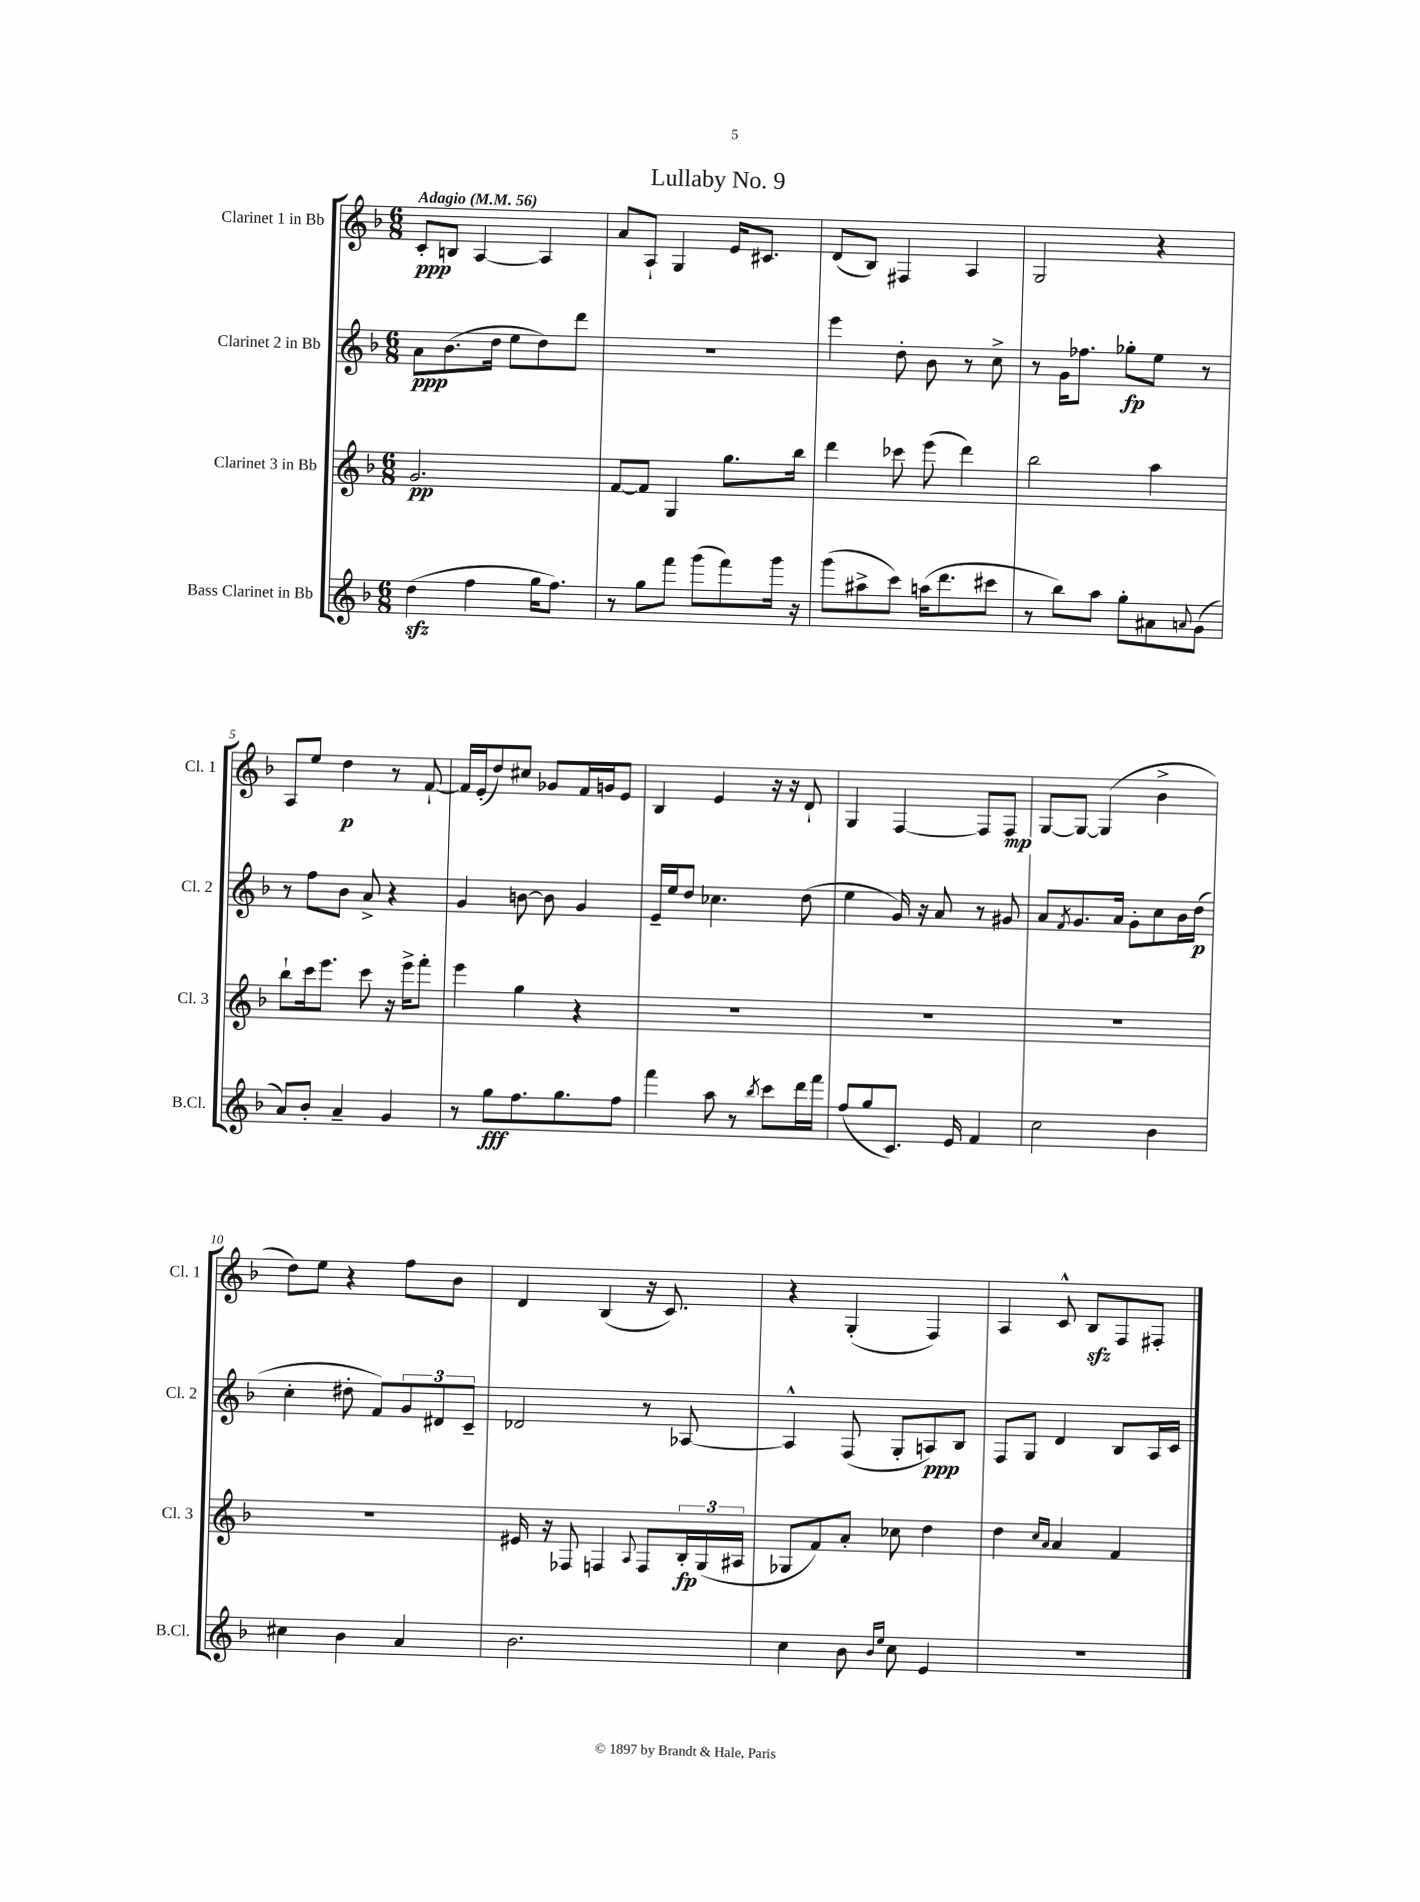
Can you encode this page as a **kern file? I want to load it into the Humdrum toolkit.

**kern	**kern	**kern	**kern
*staff4	*staff3	*staff2	*staff1
*clefG2	*clefG2	*clefG2	*clefG2
*k[b-]	*k[b-]	*k[b-]	*k[b-]
*M6/8	*M6/8	*M6/8	*M6/8
*MM56	*MM56	*MM56	*MM56
(4dd	2.g	8a	8c'
.	.	(8.b-	8B
4ff	.	.	[4A
.	.	16dd	.
.	.	8ee	.
16gg	.	8dd)	4A]
8.ff)	.	.	.
.	.	8ddd	.
=	=	=	=
8r	[8f	2.r	8a
8gg	8f]	.	8A`
8fff	4G	.	4G
(8ggg	.	.	.
8fff)	8.gg	.	16e
.	.	.	8.c#
16ggg	.	.	.
16r	16bb-	.	.
=	=	=	=
(8ggg	4ddd	4eee	(8d
8aa#^	.	.	8B-)
8ccc)	8ccc-	8dd'	4F#
(16aa	(8eee	8b-	.
8.ddd	.	.	.
.	4ddd)	8r	4A
8ccc#	.	8cc^	.
=	=	=	=
8r	2bb-	8r	2G
8bb-)	.	16g	.
.	.	8.ff-	.
8aa	.	.	.
8gg'	.	8gg-'	.
8a#	4aa	8ee	4r
8qqa	.	.	.
(8g	.	8r	.
=	=	=	=
8a)	8bb-`	8r	8A
8b-'	16ccc	8ff	8ee
.	8.eee	.	.
4a~	.	8b-	4dd
.	8ccc	8a^	.
4g	16r	4r	8r
.	16eee^	.	.
.	8fff'	.	[8f`
=	=	=	=
8r	4eee	4g	16f]
.	.	.	(16e'
8gg	.	.	8dd)
8.ff	4gg	[8b	8cc#
.	.	8b]	8g-
8.gg	.	.	.
.	4r	4g	16f
.	.	.	16g
8ff	.	.	8e
=	=	=	=
4fff	2.r	16e~	4B-
.	.	16ee	.
.	.	8dd	.
8aa	.	4.cc-	4e
8r	.	.	.
8qbb-	.	.	.
8ccc	.	.	16r
.	.	.	16r
16ddd	.	(8dd	8d`
16fff	.	.	.
=	=	=	=
(8ff	2.r	4ee	4G
8gg	.	.	.
8.c)	.	16g)	[4F
.	.	16r	.
.	.	8a	.
16e	.	.	.
4f	.	8r	8F]
.	.	8g#	8F
=	=	=	=
2cc	2.r	8a	[8G
.	.	8qf	.
.	.	8.g	8G_
.	.	.	(4G]
.	.	16a	.
.	.	8g'	.
4b-	.	8cc	4b-^
.	.	16b-	.
.	.	(16dd	.
=	=	=	=
4cc#	2.r	4cc'	8dd)
.	.	.	8ee
4b-	.	8dd#'	4r
.	.	8f)	.
4a	.	12g	8ff
.	.	12d#	.
.	.	.	8b-
.	.	12c~	.
=	=	=	=
2.b-	16e#	2d-	4d
.	16r	.	.
.	8F-	.	.
.	4F	.	(4B-
.	8qqA	.	.
.	8F	8r	16r
.	.	.	8.c)
.	24B-'	[8A-	.
.	(24G	.	.
.	24A#	.	.
=	=	=	=
4cc	8G-	4A-^^]	4r
.	8f)	.	.
8b-	8a'	(8F	(4G'
16qqb-	.	.	.
16qqee	.	.	.
8cc	8cc-	8G'	.
4e	4dd	8A)	4F)
.	.	8B-	.
=	=	=	=
2.r	4dd	8F	4A
.	.	8G	.
.	16qqcc	.	.
.	16qqa	.	.
.	4a	4d	8c^^
.	.	.	8B-
.	4f	8B-	8F
.	.	16A	8F#'
.	.	16c	.
==	==	==	==
*-	*-	*-	*-
